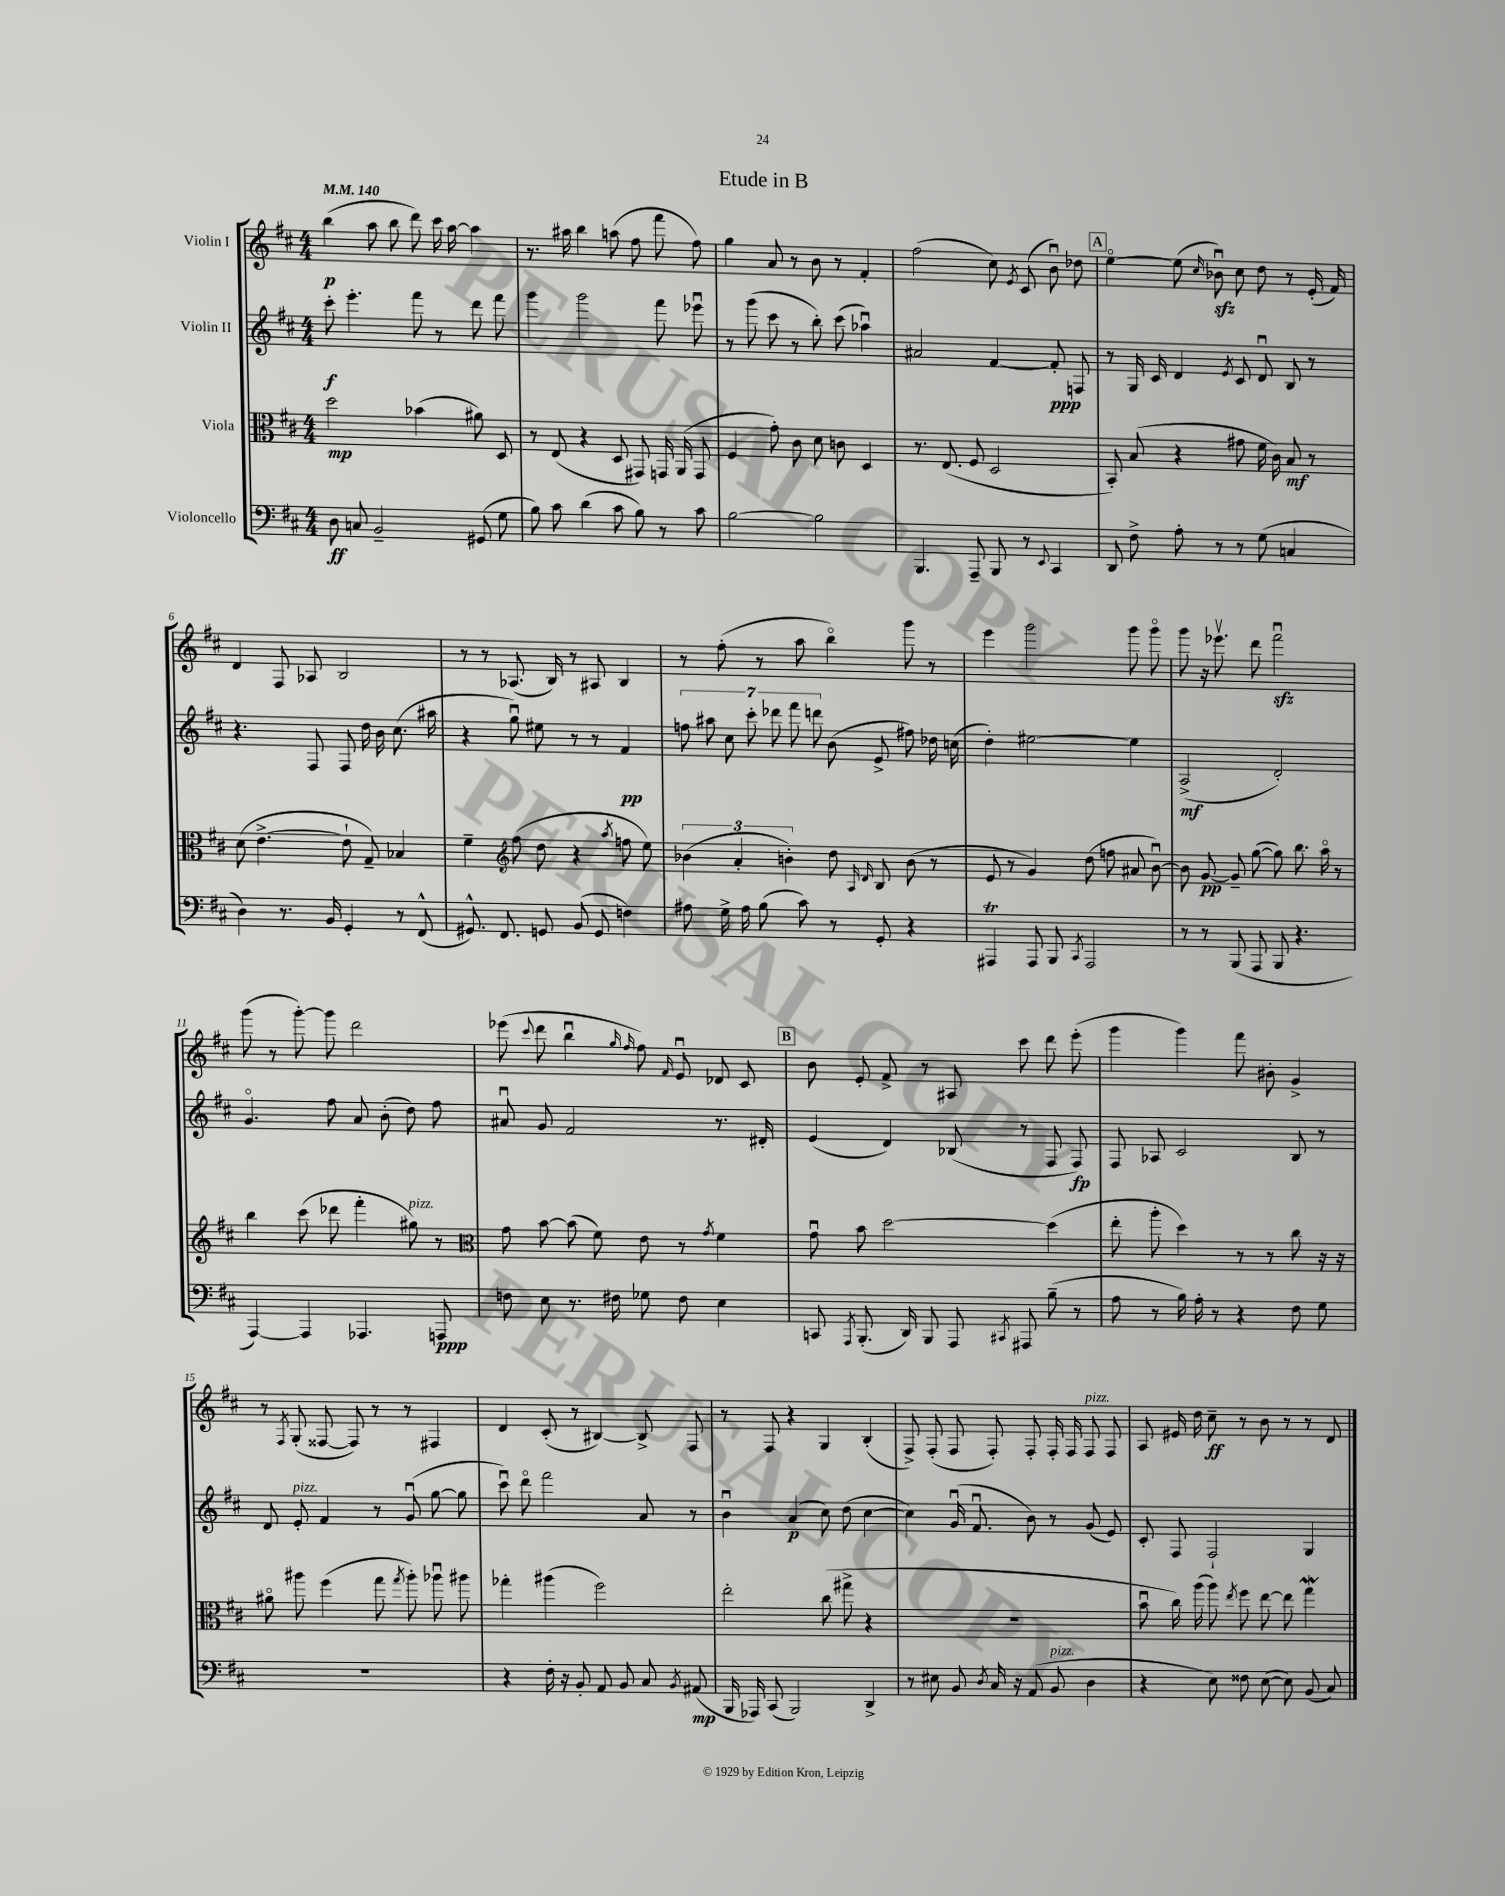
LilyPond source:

\header { title = "Etude in B" }
<<
\new StaffGroup <<
\new Staff = "s0" \with { instrumentName = "Violin I" } {
    \clef treble \key d \major \numericTimeSignature \time 4/4 \tempo 4 = 140
    \autoBeamOff b''4\p( a''8 b''8 d'''8) cis'''16 a''16~ a''4 |
    r8. ais''16 b''4 a''8( fis''8 fis'''8 fis''8) |
    g''4 a'8 r8 b'8 r8 fis'4-. |
    fis''2( cis''8) \acciaccatura { e'8 } cis'8( b'8\downbow) des''8 |
    \mark \markup { \box "A" } e''4~\flageolet e''8( \grace { cis''16 } bes'8\downbow\sfz) cis''8 d''8 r8 e'16-.( fis'16) |
    d'4 fis8 aes8 b2 |
    r8 r8 aes8.( b16) r8 ais8 b4 |
    r8 fis''8-.( r8 a''8 b''4\flageolet) g'''8 r8 |
    e'''4 g'''2 g'''8 g'''8\flageolet |
    g'''8 r16 ees'''8.\upbow d'''8 fis'''2\downbow\sfz |
    g'''8( r8 g'''8~-.) g'''8 d'''2 |
    ees'''8( \appoggiatura { cis'''8 } d'''8 b''4\downbow \grace { g''16 fis''16 } fis''8) \grace { fis'16 } e'8\downbow des'8 cis'8 |
    \mark \markup { \box "B" } b'8 e'8-. fis'8-> r8 ais8 cis'''8 d'''8 e'''8-.( |
    g'''4 g'''4) fis'''8 bis'8-. g'4-> |
    r8 \acciaccatura { fis8 } g8-.( fisis8~ fisis8) r8 r8 fis4 |
    d'4 cis'8-.( r8 bis4~) bis8-> fis8 |
    r8 fis8 r4 g4 b4-.( |
    fis8->) fis8-.( fis8 fis8-.) fis8-. fis16-. fis16 fis8^\markup { \italic "pizz." } fis8 |
    a8 eis'16 d''16 cis''8--\ff r8 b'8 r8 r8 d'8 \bar "|." |
}
\new Staff = "s1" \with { instrumentName = "Violin II" } {
    \clef treble \key d \major \numericTimeSignature \time 4/4
    \autoBeamOff cis'''8-.\f e'''4.-. fis'''8 r8 d'''8 fis'''8 |
    g'''4 g'''2 fis'''8 ees'''8\downbow |
    r8 g'''8( cis'''8 r8 b''8-.) cis'''8( aes''4\downbow) |
    ais'2 fis'4~ fis'8-.\ppp f8 |
    \mark \markup { \box "A" } r8 g16 cis'16 d'4 \acciaccatura { e'8 } cis'8 d'8\downbow b8 r8 |
    r4. fis8 fis8 d''16 b'16 cis''8.( ais''16 |
    r4 g''8\downbow) eis''8 r8 r8 fis'4\pp |
    \tuplet 7/4 { f''8 ais''8 cis''8 cis'''8-. des'''8 fis'''8 d'''8 } b'8( e'8-> fis''8) des''16 c''16( |
    d''4-.) eis''2~ eis''4 |
    a2->\mf( d'2-.) |
    g'4.\flageolet fis''8 a'8 b'8-.( d''8) fis''8 |
    ais'8\downbow g'8 fis'2 r8. dis'16-. |
    \mark \markup { \box "B" } e'4( d'4) bes8( r8 fis8 fis8\fp) |
    fis8 aes8 cis'2 b8 r8 |
    d'8 e'8-.^\markup { \italic "pizz." } fis'4 r8 g'8\downbow( g''8~ g''8 |
    cis'''8\downbow) d'''8\flageolet fis'''2 a'8 r8 |
    b'4\downbow a'4\p( cis''8) d''8( cis''4~ |
    cis''4) g'16\downbow( fis'8.\downbow b'8) r8 g'8( e'8) |
    cis'8-. fis8 fis2-! g4 \bar "|." |
}
\new Staff = "s2" \with { instrumentName = "Viola" } {
    \clef alto \key d \major \numericTimeSignature \time 4/4
    \autoBeamOff d''2\mp bes'4( ais'8) d8 |
    r8 e8( r4 d8 gis,8) g,16 a,16( g,8 |
    fis4 g'8-.) cis'8 d'8 c'8 d4 |
    r8. e8.( fis8 d2 |
    \mark \markup { \box "A" } b,8-.) b8( r4 gis'8 fis'16 cis'16) b8\mf r8 |
    d'8( e'4.~-> e'8-! g8--) bes4 |
    fis'4-- \clef treble fis''8( d''8 r4 \acciaccatura { a''8 } f''8 e''8) |
    \tuplet 3/2 { bes'4( a'4-. b'4-.) } d''8 \grace { a16 d'16 } b8 b'8( r8 |
    e'8 r8 g'4) d''8( f''8 ais'8 b'8~\downbow) |
    b'8 g'8~\pp g'8-- g''8~( g''8) b''8. a''16\flageolet r8 |
    b''4 cis'''8( des'''8 fis'''4-. gis''8^\markup { \italic "pizz." }) r8 |
    \clef alto g'8 b'8~ b'8( fis'8) e'8 r8 \acciaccatura { g'8 } fis'4 |
    \mark \markup { \box "B" } g'8\downbow b'8 d''2~ d''4( |
    e''8-. a''8-. d''4) r8 r8 cis''8 r16 r16 |
    ais'8\flageolet ais''8 fis''4( g''8 \acciaccatura { g''8 } ais''8-.) aes''8\downbow ais''8 |
    ges''4-. ais''4( fis''2) |
    e''2-. cis''8( gis''8-> r4 |
    R1 |
    b'8\downbow cis''16) a''16( a''8) \acciaccatura { e''8 } fis''8 e''8~ e''8 g''4\mordent \bar "|." |
}
\new Staff = "s3" \with { instrumentName = "Violoncello" } {
    \clef bass \key d \major \numericTimeSignature \time 4/4
    \autoBeamOff d8\ff c8 b,2-- gis,8( g8 |
    b8) cis'8 d'4( cis'8 b8) r8 cis'8 |
    b2~ b2 |
    b,,4. a,,8-- b,,8 r8 \appoggiatura { e,8 } cis,4 |
    \mark \markup { \box "A" } d,8 fis8-> a8-. r8 r8 g8( c4 |
    d4) r8. b,16 g,4-. r8 fis,8-^( |
    gis,8.-^) fis,8. g,8 b,8( g,8 f4) |
    ais8 g16-> ais16 b8( cis'8) r8 g,8-. r4 |
    ais,,4\trill ais,,8 b,,8 \acciaccatura { cis,8 } ais,,2 |
    r8 r8 b,,8( a,,8 b,,8 r4. |
    a,,4~) a,,4 aes,,4. a,,8\ppp |
    f8 e8 r8. fis16 ges8 fis8 e4 |
    \mark \markup { \box "B" } c,8 \acciaccatura { a,,8 } b,,8.-.( d,16) b,,8 a,,8 \acciaccatura { cis,8 } ais,,8 b8--( r8 |
    a8 r8 b16) a16-. r8 r4 fis8 g8 |
    R1 |
    r4 fis16-. r16 b,8-. a,8 b,8 cis8 \acciaccatura { b,8 } ais,8\mp( |
    b,,16 aes,,16) cis,8( b,,2) d,4-> |
    r8 eis8 b,8 \acciaccatura { d8 } cis16 r16 a,8( b,8^\markup { \italic "pizz." } d4 |
    r4 e8) fisis8 e8~( e8) b,8( cis8) \bar "|." |
}
>>
>>
